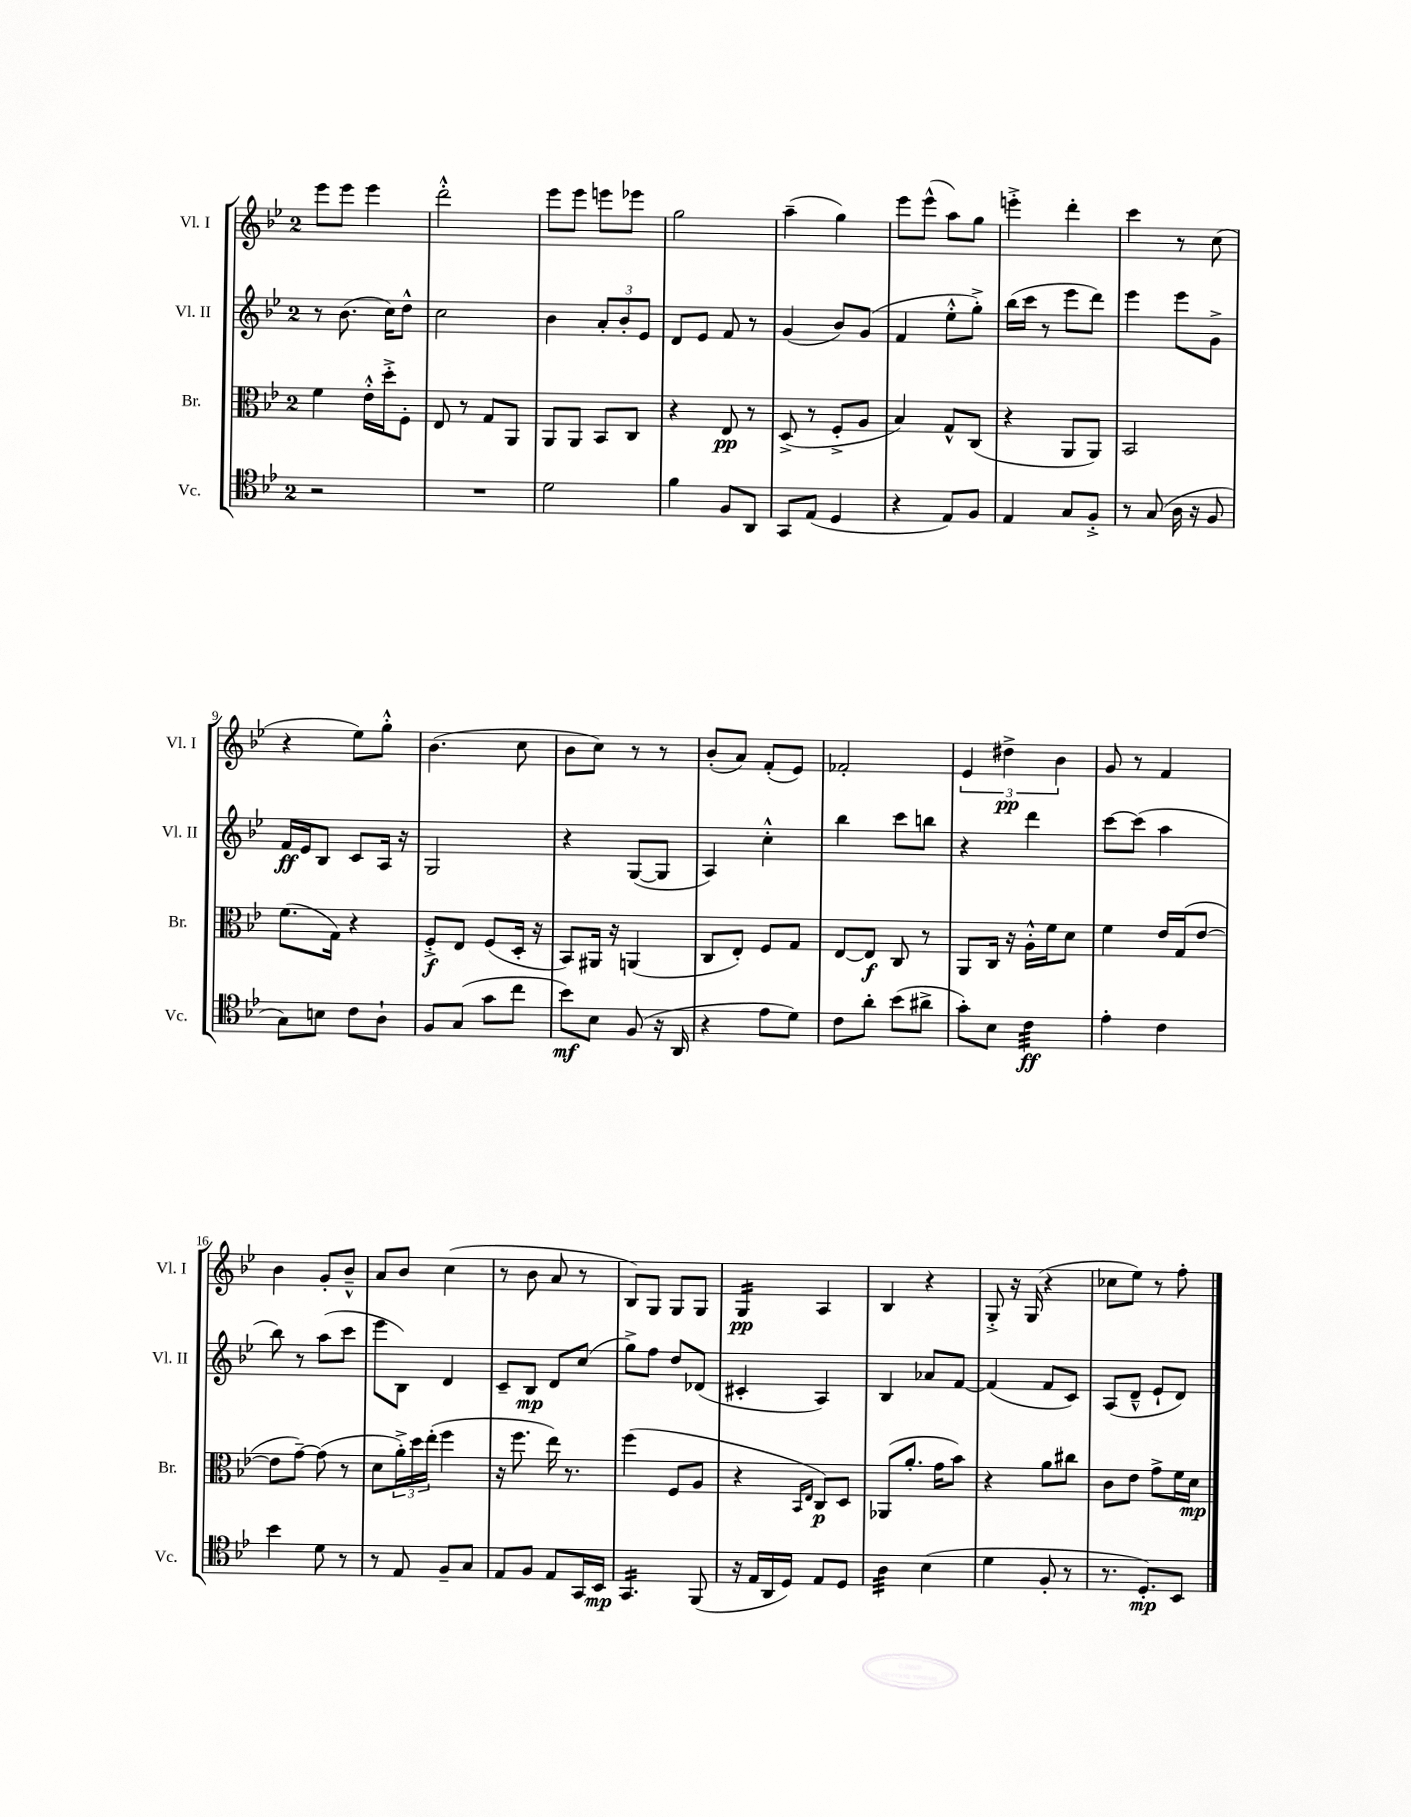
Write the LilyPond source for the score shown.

<<
\new StaffGroup <<
\new Staff = "s0" \with { instrumentName = "Vl. I" shortInstrumentName = "Vl. I" } {
    \clef treble \key bes \major \once \override Staff.TimeSignature.style = #'single-digit \time 2/4
    ees'''8 ees'''8 ees'''4 |
    d'''2-.-^ |
    ees'''8 ees'''8 e'''8 ees'''8 |
    g''2 |
    a''4--( g''4) |
    ees'''8 ees'''8-^( a''8) g''8 |
    e'''4-.-> d'''4-. |
    c'''4 r8 c''8( |
    r4 ees''8) g''8-.-^ |
    bes'4.( c''8 |
    bes'8 c''8) r8 r8 |
    bes'8-.( a'8) f'8-.( ees'8) |
    fes'2-. |
    \tuplet 3/2 { ees'4 dis''4->\pp bes'4 } |
    g'8 r8 f'4 |
    bes'4 g'8-. bes'8---^ |
    a'8 bes'8 c''4( |
    r8 bes'8 a'8 r8 |
    bes8) g8 g8 g8 |
    g4:16\pp a4 |
    bes4 r4 |
    g8-.-> r16 g16( r4 |
    ces''8 ees''8) r8 f''8-. \bar "|." |
}
\new Staff = "s1" \with { instrumentName = "Vl. II" shortInstrumentName = "Vl. II" } {
    \clef treble \key bes \major \once \override Staff.TimeSignature.style = #'single-digit \time 2/4
    r8 bes'8.( c''16) d''8-^ |
    c''2 |
    bes'4 \tuplet 3/2 { a'8-. bes'8-. ees'8 } |
    d'8 ees'8 f'8 r8 |
    g'4( bes'8) g'8( |
    f'4 ees''8-.-^ g''8-.->) |
    bes''16( c'''16 r8 ees'''8 d'''8) |
    ees'''4 ees'''8 g'8-> |
    f'16\ff ees'16 bes8 c'8 a16 r16 |
    g2 |
    r4 g8~( g8 |
    a4) c''4-.-^ |
    bes''4 c'''8 b''8 |
    r4 d'''4 |
    c'''8~ c'''8( a''4 |
    bes''8) r8 a''8( c'''8 |
    ees'''8 bes8) d'4 |
    c'8-- bes8\mp d'8 c''8( |
    g''8->) f''8 d''8 des'8( |
    cis'4-. a4) |
    bes4 aes'8 f'8~ |
    f'4( f'8 c'8) |
    a8( d'8---^ ees'8-! d'8) \bar "|." |
}
\new Staff = "s2" \with { instrumentName = "Br." shortInstrumentName = "Br." } {
    \clef alto \key bes \major \once \override Staff.TimeSignature.style = #'single-digit \time 2/4
    f'4 ees'16-.-^ d''16-.-> f8-. |
    ees8 r8 g8 a,8 |
    a,8 a,8 bes,8 c8 |
    r4 ees8\pp r8 |
    d8->( r8 f8-.-> a8 |
    bes4) g8-^ c8( |
    r4 a,8 a,8) |
    bes,2 |
    f'8.( g16) r4 |
    f8-.->\f ees8 f8( d16-. r16 |
    bes,8) ais,16 r16 a,4( |
    c8 ees8-.) f8 g8 |
    ees8~ ees8\f c8 r8 |
    a,8 c16 r16 a16-.-^ f'16 d'8 |
    f'4 ees'16 g16( ees'8~ |
    ees'8 g'8~--) g'8( r8 |
    d'8 \tuplet 3/2 { a'16-.->) d''16 ees''16-.( } f''4 |
    r16 f''8. ees''16) r8. |
    f''4( f8 a8 |
    r4 \grace { bes,16 ees16 } c8\p) d8 |
    aes,8( a'8.-. g'16 bes'8) |
    r4 a'8 cis''8 |
    c'8 ees'8 g'8-> f'16 d'16\mp \bar "|." |
}
\new Staff = "s3" \with { instrumentName = "Vc." shortInstrumentName = "Vc." } {
    \clef tenor \key bes \major \once \override Staff.TimeSignature.style = #'single-digit \time 2/4
    r2 |
    R2 |
    d'2 |
    f'4 f8 a,8 |
    g,8 ees8( d4 |
    r4 ees8) f8 |
    ees4 g8 f8-.-> |
    r8 g8( a16 r16 f8 |
    g8) b8 c'8 a8-! |
    f8 g8( g'8 c''8 |
    bes'8\mf) bes8 f8( r16 a,16 |
    r4 ees'8 d'8) |
    c'8 a'8-. bes'8( ais'8-> |
    g'8-.) bes8 c'4:32\ff |
    ees'4-. c'4 |
    bes'4 d'8 r8 |
    r8 ees8 f8-- g8 |
    ees8 f8 ees8 g,16 bes,16\mp |
    g,4.:16 f,8( |
    r16 ees16 a,16 d16) ees8 d8 |
    a4:32 bes4( |
    d'4 f8-. r8 |
    r8. d8.-.\mp) bes,8 \bar "|." |
}
>>
>>
